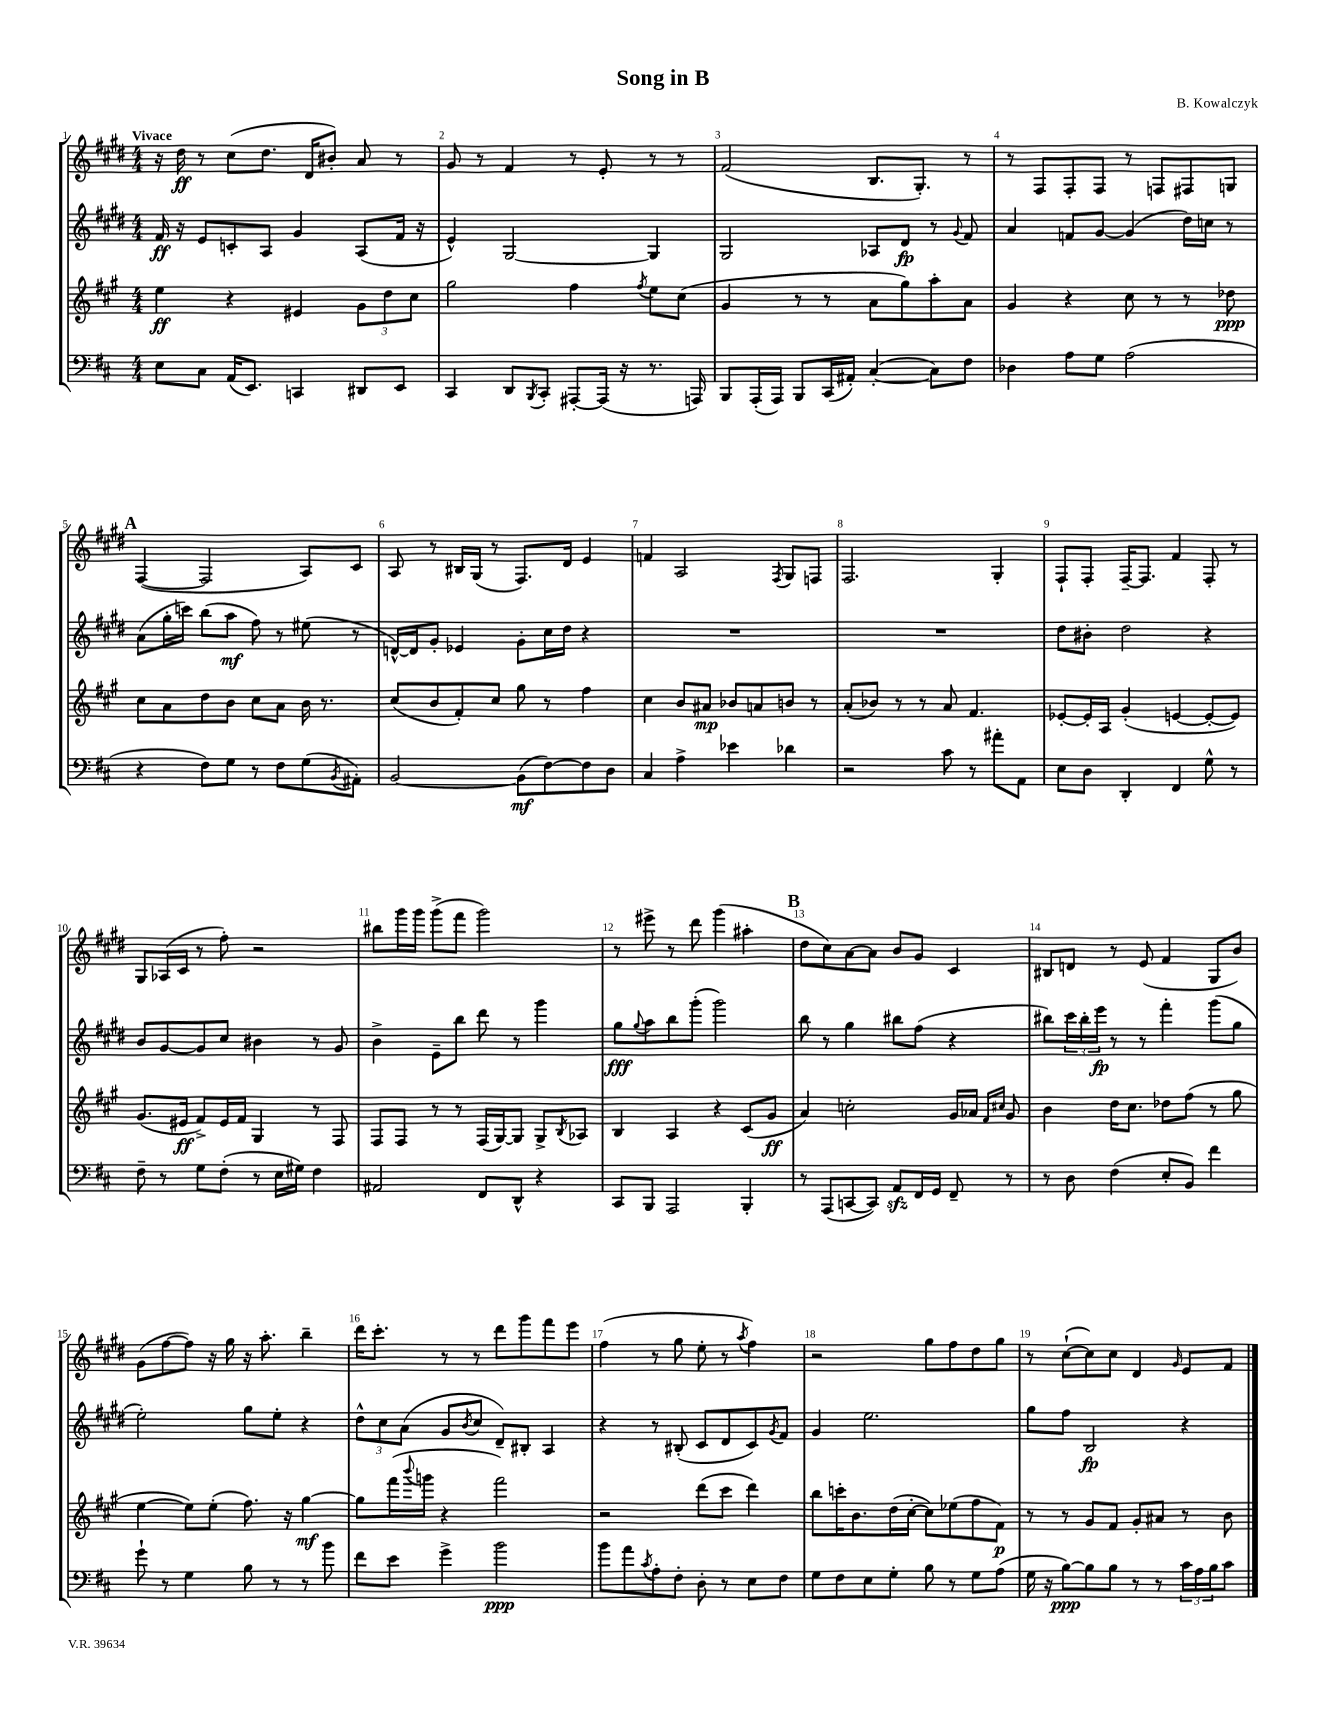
\header { title = "Song in B" composer = "B. Kowalczyk" }
<<
\new StaffGroup <<
\new Staff = "s0" {
    \clef treble \key e \major \numericTimeSignature \time 4/4 \tempo "Vivace"
    r16 dis''16\ff r8 cis''8( dis''8. dis'16 bis'8-.) a'8 r8 |
    gis'8 r8 fis'4 r8 e'8-. r8 r8 |
    fis'2( b8. gis8.-.) r8 |
    r8 fis8 fis8-. fis8 r8 f8 fis8 g8 |
    \mark \markup { \bold "A" } fis4~( fis2 a8) cis'8 |
    a8 r8 bis16 gis16( r8 fis8.) dis'16 e'4 |
    f'4 a2 \acciaccatura { fis8 } gis8 f8 |
    fis2. gis4-. |
    fis8-! fis8-. fis16~-- fis8. fis'4 fis8-. r8 |
    gis8 aes16( cis'16 r8 fis''8-.) r2 |
    bis''8 gis'''16 gis'''16 gis'''8->( fis'''8 gis'''2) |
    r8 eis'''8-> r8 dis'''8 gis'''4( ais''4-. |
    \mark \markup { \bold "B" } dis''8 cis''8) a'8~ a'8 b'8 gis'8 cis'4 |
    bis8 d'8 r8 e'8( fis'4 gis8 b'8) |
    gis'8( fis''8~ fis''8) r16 gis''16 r16 a''8.-. b''4-- |
    dis'''16 cis'''8.-. r8 r8 dis'''8 gis'''8 fis'''8 e'''8 |
    fis''4( r8 gis''8 e''8-. r8 \acciaccatura { a''8 } fis''4) |
    r2 gis''8 fis''8 dis''8 gis''8 |
    r8 cis''8~-!( cis''8) cis''8 dis'4 \grace { gis'16 } e'8 fis'8 \bar "|." |
}
\new Staff = "s1" {
    \clef treble \key e \major \numericTimeSignature \time 4/4
    fis'16\ff r16 e'8 c'8-. a8 gis'4 a8( fis'16 r16 |
    e'4-^) gis2~ gis4 |
    gis2 aes8 dis'8\fp r8 \appoggiatura { gis'8 } fis'8 |
    a'4 f'8 gis'8~ gis'4( dis''16) c''16 r8 |
    \mark \markup { \bold "A" } a'8( gis''16-. c'''16) b''8( a''8\mf fis''8) r8 eis''8( r8 |
    d'16~-^) d'16 gis'8-. ees'4 gis'8-. cis''16 dis''16 r4 |
    R1 |
    R1 |
    dis''8 bis'8-. dis''2 r4 |
    b'8 gis'8~ gis'8 cis''8 bis'4 r8 gis'8 |
    b'4-> e'8-- b''8 dis'''8 r8 gis'''4 |
    gis''8\fff \appoggiatura { gis''8 } a''8 b''8 gis'''8-.( gis'''2) |
    \mark \markup { \bold "B" } b''8 r8 gis''4 bis''8 fis''8( r4 |
    bis''8) \tuplet 3/2 { cis'''16 bis''16-. e'''16\fp } r8 r8 fis'''4-. gis'''8( gis''8 |
    e''2-.) gis''8 e''8-. r4 |
    \tuplet 3/2 { dis''8-^ cis''8 a'8( } gis'8 \acciaccatura { b'8 } cis''8 dis'8--) bis8-. a4 |
    r4 r8 bis8-.( cis'8 dis'8 cis'8) \acciaccatura { gis'8 } fis'8 |
    gis'4 e''2. |
    gis''8 fis''8 b2\fp r4 \bar "|." |
}
\new Staff = "s2" {
    \clef treble \key a \major \numericTimeSignature \time 4/4
    e''4\ff r4 eis'4 \tuplet 3/2 { gis'8 d''8 cis''8 } |
    gis''2 fis''4 \acciaccatura { fis''8 } e''8 cis''8( |
    gis'4 r8 r8 a'8 gis''8) a''8-. a'8 |
    gis'4 r4 cis''8 r8 r8 des''8\ppp |
    \mark \markup { \bold "A" } cis''8 a'8 d''8 b'8 cis''8 a'8 b'16 r8. |
    cis''8( b'8 fis'8-.) cis''8 gis''8 r8 fis''4 |
    cis''4 b'8 ais'8\mp bes'8 a'8 b'8 r8 |
    a'8-.( bes'8) r8 r8 a'8 fis'4. |
    ees'8~-. ees'16-. a16 gis'4-.( e'4~ e'8~-. e'8) |
    gis'8.( eis'16\ff fis'8->) eis'16 fis'16 gis4 r8 fis8 |
    fis8 fis8 r8 r8 fis16( gis16~) gis8 gis8-> \acciaccatura { b8 } aes8 |
    b4 a4 r4 cis'8( gis'8\ff |
    \mark \markup { \bold "B" } a'4) c''2-. gis'16 aes'16 \grace { fis'16 cis''16 } gis'8 |
    b'4 d''16 cis''8. des''8 fis''8( r8 gis''8 |
    e''4~ e''8) e''8-.( fis''8.) r16 gis''4~\mf |
    gis''8 fis'''16( \appoggiatura { b'''8 } g'''16 r4 fis'''2) |
    r2 d'''8( cis'''8 d'''4) |
    b''8 c'''16-. b'8. d''16( cis''16~-. cis''8) ees''8( fis''8 fis'8\p) |
    r8 r8 gis'8 fis'8 gis'8-. ais'8 r8 b'8 \bar "|." |
}
\new Staff = "s3" {
    \clef bass \key d \major \numericTimeSignature \time 4/4
    e8 cis8 a,16( e,8.) c,4 dis,8 e,8 |
    cis,4 d,8 \acciaccatura { b,,8 } cis,8-. ais,,8~-. ais,,16( r16 r8. a,,16) |
    b,,8 a,,16-.( a,,16) b,,8 cis,16( ais,16-.) cis4~-.( cis8) fis8 |
    des4 a8 g8 a2( |
    \mark \markup { \bold "A" } r4 fis8) g8 r8 fis8 g8( \acciaccatura { b,8 } ais,8-.) |
    b,2~ b,8\mf( fis8~) fis8 d8 |
    cis4 a4-> ees'4 des'4 |
    r2 cis'8 r8 ais'8-. a,8 |
    e8 d8 d,4-. fis,4 g8-^ r8 |
    fis8-- r8 g8 fis8-.( r8 e16 gis16) fis4 |
    ais,2 fis,8 d,8-^ r4 |
    cis,8 b,,8 a,,2 b,,4-. |
    \mark \markup { \bold "B" } r8 a,,8( c,8~ c,8) a,8\sfz fis,16 g,16 fis,8-- r8 |
    r8 d8 fis4( e8-. b,8) fis'4 |
    g'8-! r8 g4 b8 r8 r8 b'8 |
    fis'8 e'8 g'4-> b'2\ppp |
    b'8 a'8 \acciaccatura { cis'8 } a8-. fis8-. d8-. r8 e8 fis8 |
    g8 fis8 e8 g8-. b8 r8 g8 a8( |
    g16 r16 b8~\ppp) b8 b8 r8 r8 \tuplet 3/2 { cis'16 a16 b16 } cis'8 \bar "|." |
}
>>
>>
\layout { \context { \Score \override BarNumber.break-visibility = ##(#f #t #t) barNumberVisibility = #all-bar-numbers-visible } }
